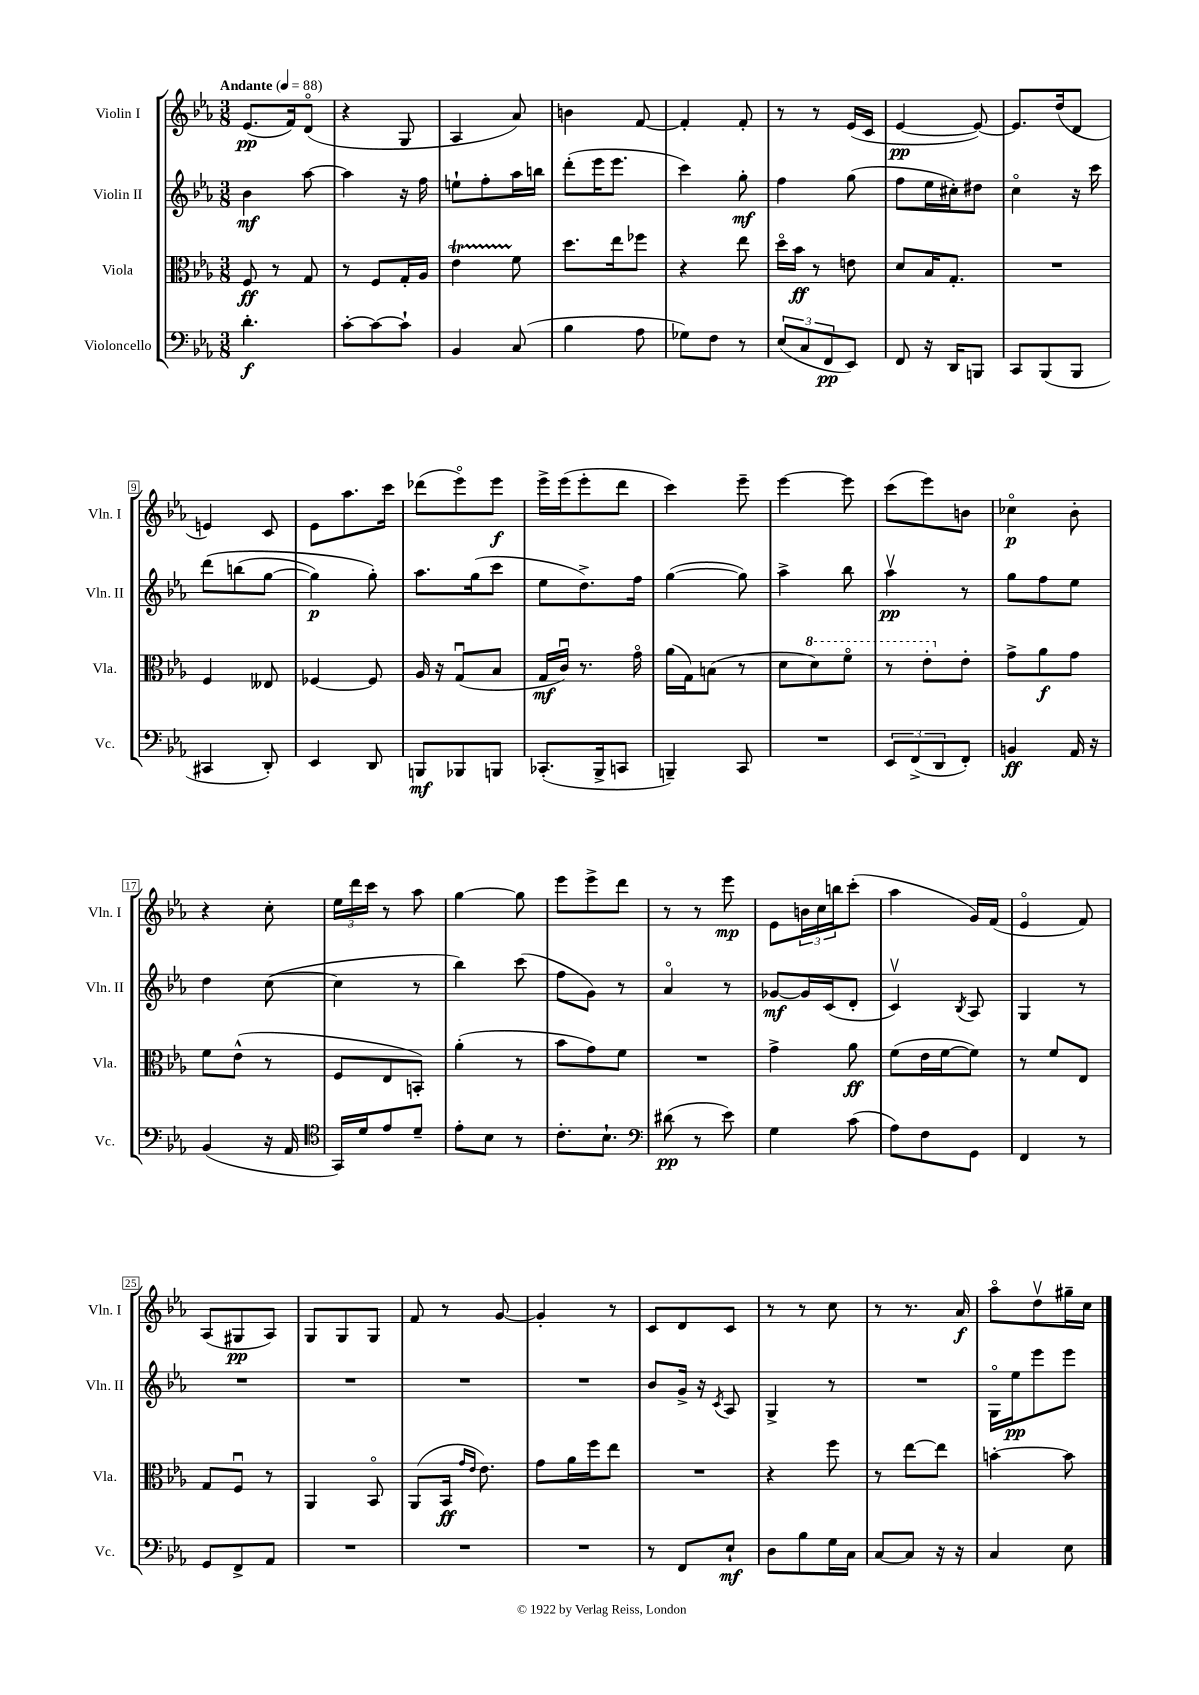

**kern	**kern	**kern	**kern
*staff4	*staff3	*staff2	*staff1
*clefF4	*clefC3	*clefG2	*clefG2
*k[b-e-a-]	*k[b-e-a-]	*k[b-e-a-]	*k[b-e-a-]
*M3/8	*M3/8	*M3/8	*M3/8
*MM88	*MM88	*MM88	*MM88
4.d'\	8F/	4b-\	(8.e-/L
.	8r	.	.
.	.	.	16f/k)
.	8G/	[8aa-\	(8do/J
=	=	=	=
[8c'\L	8r	4aa-\]	4r
8c\_	8F/L	.	.
8c`\]J	16G'/L	16r	8G/
.	16A-/JJ	16ff\	.
=	=	=	=
4BB-/	4e-\	8ee`\L	4A-/
.	.	8ff'\	.
(8C/	8f\	16aa-\L	8a-/)
.	.	16bb\JJ	.
=	=	=	=
4B-\	8.dd\L	(8ddd'\L	4b\
.	.	16eee-\K	.
.	16ee-\k	8.eee-\J	.
8A-\	8ff-\J	.	[8f/
=	=	=	=
8G-\L)	4r	4ccc\)	4f'/]
8F\J	.	.	.
8r	8ee-\	8gg'\	8f'/
=	=	=	=
(12E-/L	16ddo\LL	4ff\	8r
.	16b-\JJ	.	.
12C/	.	.	.
.	8r	.	8r
12FF/	.	.	.
8EE-/J)	8e\	(8gg\	(16e-/LL
.	.	.	16c/JJ
=	=	=	=
8FF/	8d/L	8ff\L	[4e-/
16r	16B-/K	16ee-\L	.
16DD/LK	8.G'/J	16cc#'\J)	.
8BBB/J	.	8dd#\J	8e-/_)
=	=	=	=
8CC/L	4.r	4cco\	8.e-/]L
(8BBB-/	.	.	.
.	.	.	(16dd/k
8BBB-/J	.	16r	8d/J
.	.	16ccc\	.
=	=	=	=
4CC#/	4F/	&(8ddd\L	4e/)
.	.	(8bb\	.
8DD'/)	8E--/	[8gg\J	8c/
=	=	=	=
4EE-/	[4F-/	4gg\])	8e-\L
.	.	.	8.aa-\
8DD/	8F-/]	8gg'\&)	.
.	.	.	16ccc\Jk
=	=	=	=
8BBB/L	16A-/	8.aa-\L	(8ddd-\L
.	16r	.	.
8BBB-/	(8Gu/L	.	8eee-o\)
.	.	(16gg\k	.
8BBB/J	8B-/J	8ccc\J	8eee-\J
=	=	=	=
(8.CC-'/L	16G/LL	8ee-\L	16eee-^\LL
.	16cu/JJ)	.	(16eee-\J
.	8.r	8.dd^\)	8eee-'\
16BBB-^/k	.	.	.
8CC/J	.	.	8ddd\J
.	16go\	16ff\Jk	.
=	=	=	=
4BBB~/)	(16a-\LL	([4gg\	4ccc\)
.	16G\J)	.	.
.	(8B\J	.	.
8CC/	8r	8gg\])	8eee-~\
=	=	=	=
4.r	8d\L	4aa-^\	[4eee-\
.	8dd\)	.	.
.	8ffo\J	8bb-\	8eee-\]
=	=	=	=
12EE-/L	8r	4aa-v\	(8ccc\L
(12FF^/	.	.	.
.	8ee-'\L	.	8eee-\)
12DD/	.	.	.
8FF'/J)	8e-'\J	8r	8b\J
=	=	=	=
4BB/	8g^\L	8gg\L	4cc-o\
.	8a-\	8ff\	.
16AA-/	8g\J	8ee-\J	8b-'\
16r	.	.	.
=	=	=	=
(4BB-/	8f\L	4dd\	4r
.	(8e-^^\J	.	.
16r	8r	([8cc\	8cc'\
16AA-/	.	.	.
=	=	=	=
*clefC4	*	*	*
16GG/LL)	8F/L	4cc\]	24ee-\LL
.	.	.	24ddd\
16d/J	.	.	.
.	.	.	24ccc\JJ
8e-/	8E-/	.	8r
8d~/J	8BB'/J)	8r	8aa-\
=	=	=	=
8e-'\L	(4a-'\	4bb-\)	[4gg\
8B-\J	.	.	.
8r	8r	(8ccc\	8gg\]
=	=	=	=
8.c'\L	8b-\L	8ff\L	8eee-\L
.	8g\)	8g\J)	8eee-^\
8.B-`\J	.	.	.
.	8f\J	8r	8ddd\J
=	=	=	=
*clefF4	*	*	*
(8d#\	4.r	4a-o/	8r
8r	.	.	8r
8e-\)	.	8r	8eee-\
=	=	=	=
4G\	4g^\	[8g-/L	8e-\L
.	.	16g-/]L	24b\L
.	.	.	24cc\
.	.	(16c/J	.
.	.	.	24bb\J
(8c\	8a-\	8d'/J	(8ccc'\J
=	=	=	=
8A-\L)	(8f\L	4cv/)	4aa-\
8F\	16e-\L	.	.
.	[16f\J	.	.
.	.	8qB-/	.
8GG\J	8f\]J)	8A-/	16g/LL)
.	.	.	(16f/JJ
=	=	=	=
4FF/	8r	4G/	4e-o/
.	8f/L	.	.
8r	8E-/J	8r	8f/)
=	=	=	=
8GG/L	8G/L	4.r	(8A-/L
8FF^/	8Fu/J	.	8G#/
8AA-/J	8r	.	8A-/J)
=	=	=	=
4.r	4AA-/	4.r	8G/L
.	.	.	8G/
.	8BB-o/	.	8G/J
=	=	=	=
4.r	(8AA-/L	4.r	8f/
.	16BB-/Jk	.	8r
.	16qqg/LL	.	.
.	16qqe-/JJ	.	.
.	8.e-\)	.	.
.	.	.	[8g/
=	=	=	=
4.r	8g\L	4.r	4g'/]
.	16a-\L	.	.
.	16ff\J	.	.
.	8ee-\J	.	8r
=	=	=	=
8r	4.r	8b-/L	8c/L
8FF/L	.	16g^/Jk	8d/
.	.	16r	.
.	.	8qc/	.
8E-`/J	.	8A-/	8c/J
=	=	=	=
8D\L	4r	4G^/	8r
8B-\	.	.	8r
16G\L	8ff\	8r	8cc\
16C\JJ	.	.	.
=	=	=	=
[8C/L	8r	4.r	8r
8C/]J	[8ee-\L	.	8.r
16r	8ee-\]J	.	.
16r	.	.	16a-/
=	=	=	=
4C/	[4b'\	16Go\LL	8aa-o\L
.	.	16ee-\J	.
.	.	8eee-\	8ddv\
8E-\	8b\]	8eee-\J	16gg#~\L
.	.	.	16cc\JJ
==	==	==	==
*-	*-	*-	*-
